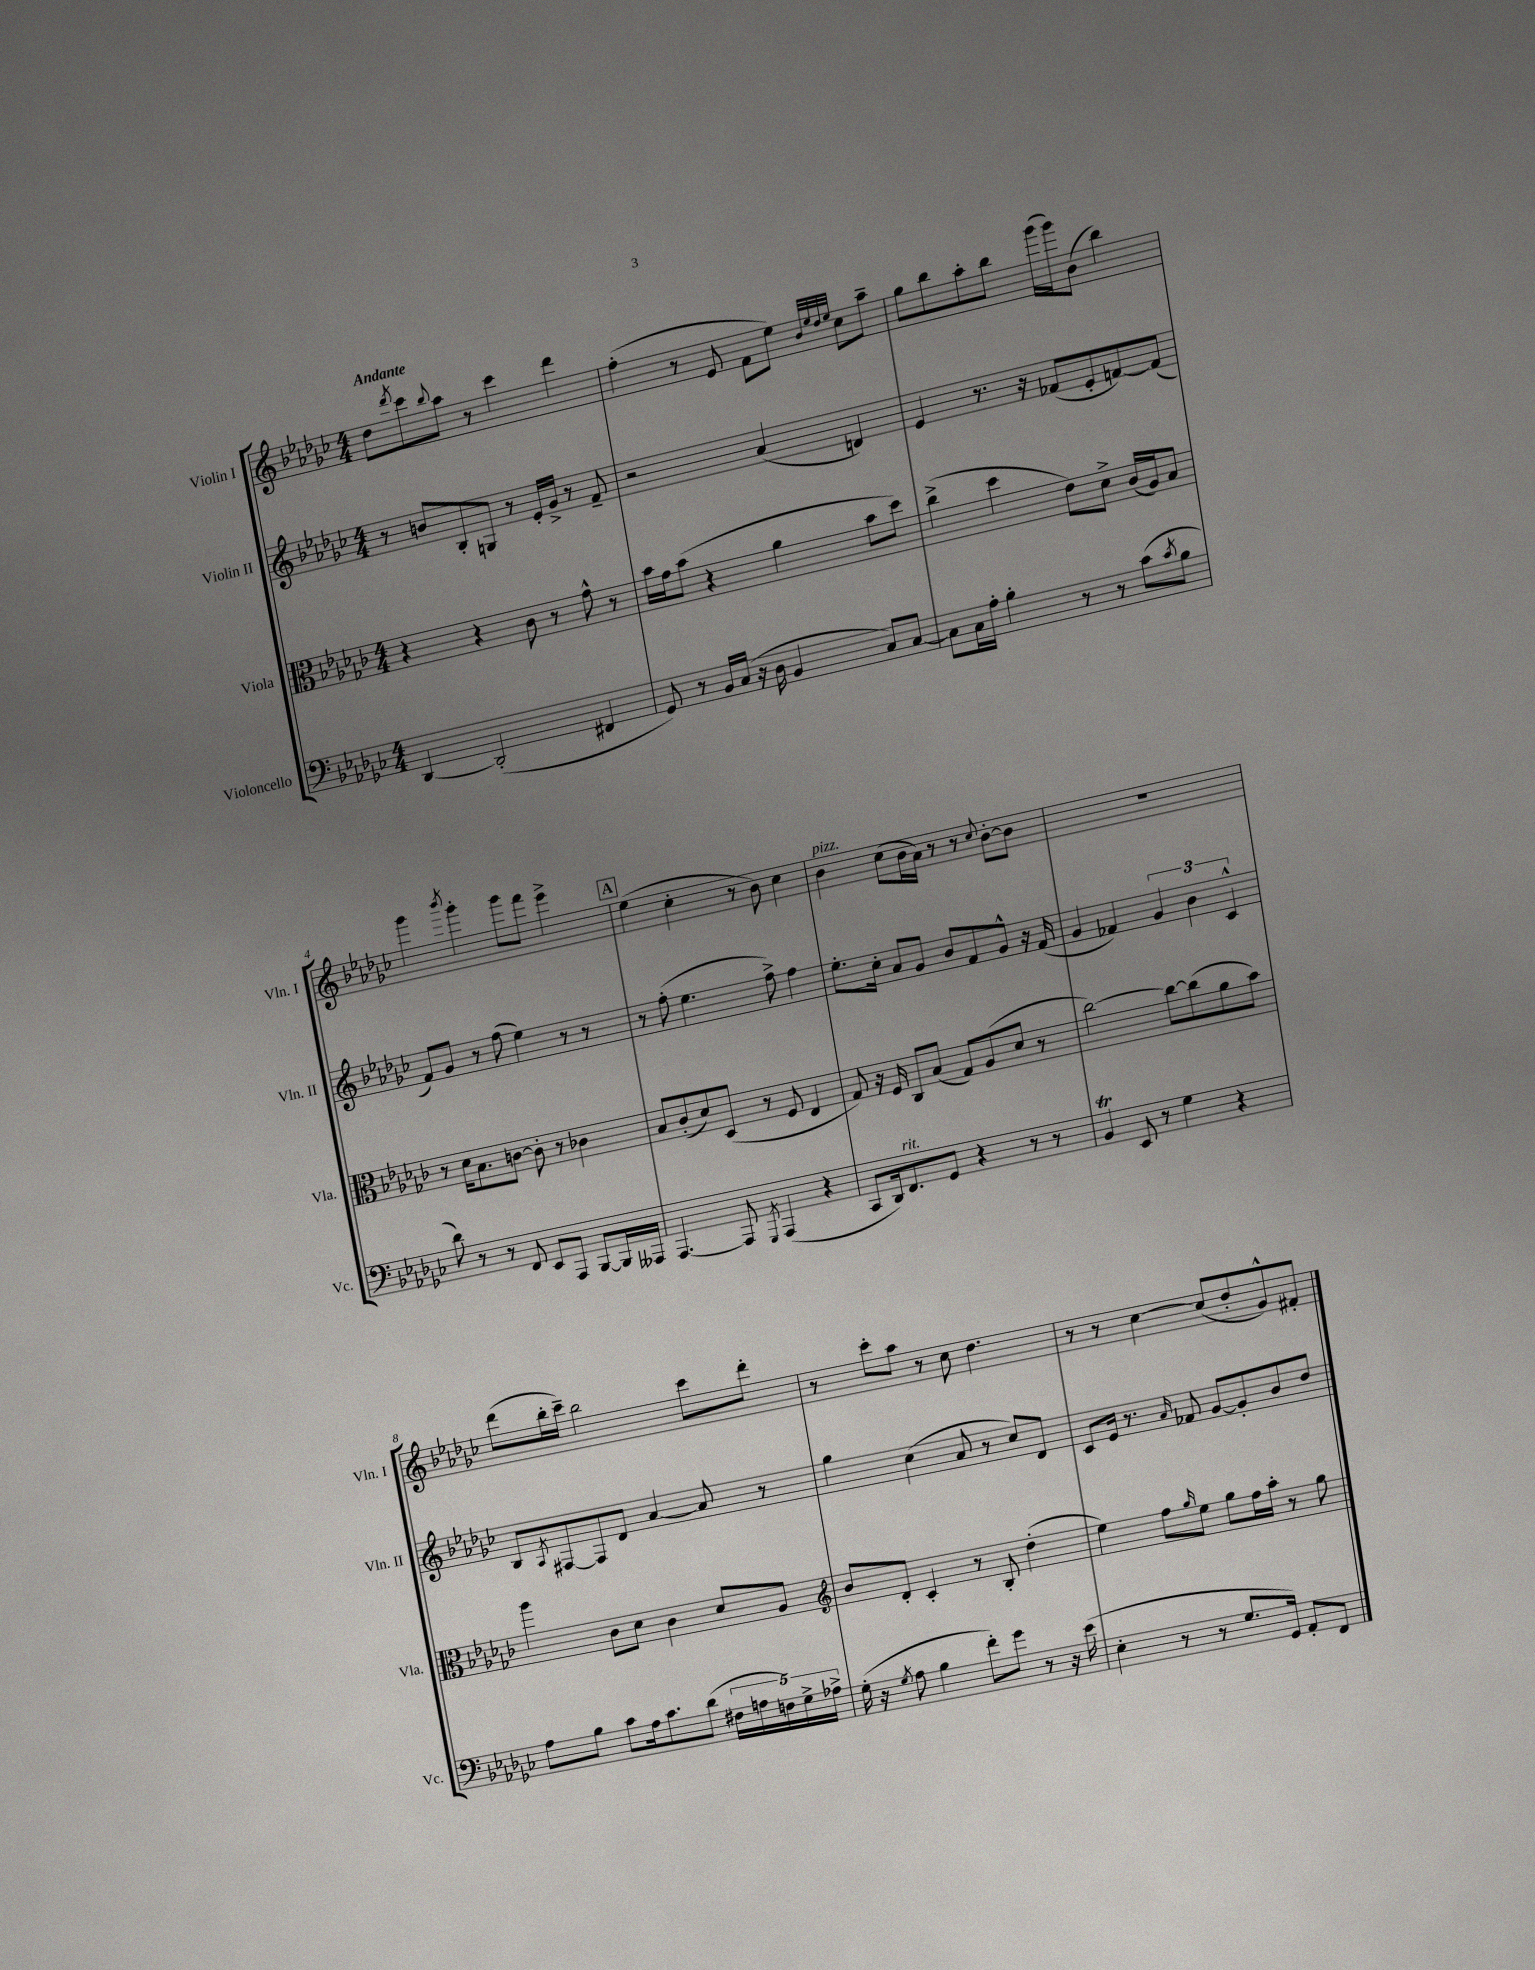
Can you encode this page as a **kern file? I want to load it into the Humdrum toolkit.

**kern	**kern	**kern	**kern
*staff4	*staff3	*staff2	*staff1
*clefF4	*clefC3	*clefG2	*clefG2
*k[b-e-a-d-g-c-]	*k[b-e-a-d-g-c-]	*k[b-e-a-d-g-c-]	*k[b-e-a-d-g-c-]
*M4/4	*M4/4	*M4/4	*M4/4
[4DD-	4r	8r	8dd-
.	.	.	8qddd-
.	.	8b	8ccc-
.	.	.	8qqbb-
(2DD-']	4r	8B-'	8aa-
.	.	8G	8r
.	8c-	8r	4ccc-
.	8r	16e-'	.
.	.	16g-^	.
4FF#	8g-^^	8r	4ddd-
.	8r	8f~	.
=	=	=	=
8GG-)	16b-	2r	(4ff'
.	16g-	.	.
8r	(8b-	.	.
16BB-	4r	.	8r
(16C-	.	.	.
16r	.	.	8e-
16D-	.	.	.
4BB-	4a-	(4a-	8f
.	.	.	8ee-)
.	.	.	32qqb-
.	.	.	32qqee-
.	.	.	32qqdd-
.	.	.	32qqee-
8C-)	8b-	4d)	8cc-
[8C-	8dd-)	.	8aa-~
=	=	=	=
8C-]	(4cc-^	4e-	8gg-
16C-	.	.	8bb-
16A-'	.	.	.
4B-'	4dd-	8.r	8aa-'
.	.	.	8bb-
.	.	16r	.
8r	8e-)	(8f-	(16ggg-
.	.	.	16ggg-)
8r	8d-^	8e-'	(8b-
(8c-	(16c-	[8f)	4bb-)
.	16A-)	.	.
8qc-	.	.	.
8B-	8B-	(8f]	.
=	=	=	=
8d-)	8r	8f)	4ggg-
8r	16d-	8g-	.
.	8.B-	.	.
.	.	.	8qbbb-
8r	.	8r	4ggg-'
8FF	[8c	(8ff	.
8EE-	8c']	4ee-)	8ggg-
8AAA-	8r	.	8fff
[8BBB-	4c-	8r	4eee-^
16BBB-]	.	8r	.
16AAA--	.	.	.
=	=	=	=
[4.AAA-	8B-	8r	(4ee-
.	(8c-'	(8ff'	.
.	8d-)	4.ee-	4cc-'
8AAA-]	(8D-	.	.
8qGGG-	.	.	.
(4AAA-	8r	.	8r
.	8F	8ff^)	8b-)
4r	4E-	4ff	4cc-
=	=	=	=
8CC-	8G-)	8.ee-'	4b-
16DD-)	16r	.	.
8.FF	16F	16cc-'	.
.	8C-	8a-	(8cc-
8GG-	(8B-	8g-	16b-
.	.	.	16a-)
4r	8G-)	8b-	8r
.	(8A-	8f	8r
.	.	.	8qqcc-
8r	8d-	8g-^^	[8b-'
8r	8r	16r	8b-]
.	.	(16f	.
=	=	=	=
4BB-	[2cc-)	4g-	1r
8EE-	.	4f-)	.
8r	.	.	.
4G-	8cc-_	6g-	.
.	(8cc-]	.	.
.	.	6b-	.
4r	8a-	.	.
.	.	6c-^^	.
.	8b-)	.	.
=	=	=	=
8A-	4aa-	8B-	(8ddd-
.	.	8qA-	.
8B-	.	[8F#	16bb-'
.	.	.	16ccc-~)
8c-	8c-	8F#]	2bb-
16A-	8d-	8d-	.
8.c-	.	.	.
.	4c-	[4a-	.
(8d-	.	.	.
20F#	8d-	8a-]	8ccc-
20A	.	.	.
20F)	.	.	.
.	8A-	8r	8ddd-'
20G-^	.	.	.
20A-^	.	.	.
=	=	=	=
*	*clefG2	*	*
(16G-'	8b-	4gg-	8r
16r	.	.	.
8qG-	.	.	.
8A-	8d-'	.	8ccc-'
4B-	4c-'	(4cc-	8aa-
.	.	.	8r
8f')	8r	8a-	8cc-
8g-	8B-'	8r	4.dd-
8r	(4dd-'	8cc-)	.
16r	.	8d-	.
(16e-	.	.	.
=	=	=	=
4E-'	4ee-)	8c-	8r
.	.	16e-	8r
.	.	8.r	.
8r	8ff	.	[4cc-
.	16qqgg-	16qqa-	.
8r	8ee-	8f-	.
8.G-	8gg-	[8g-	(8cc-]
.	16ff	8g-']	8dd-'
16GG-)	16aa-'	.	.
8AA-'	8r	8b-	8g-^^)
8FF	8gg-	8dd-	8f#'
==	==	==	==
*-	*-	*-	*-
